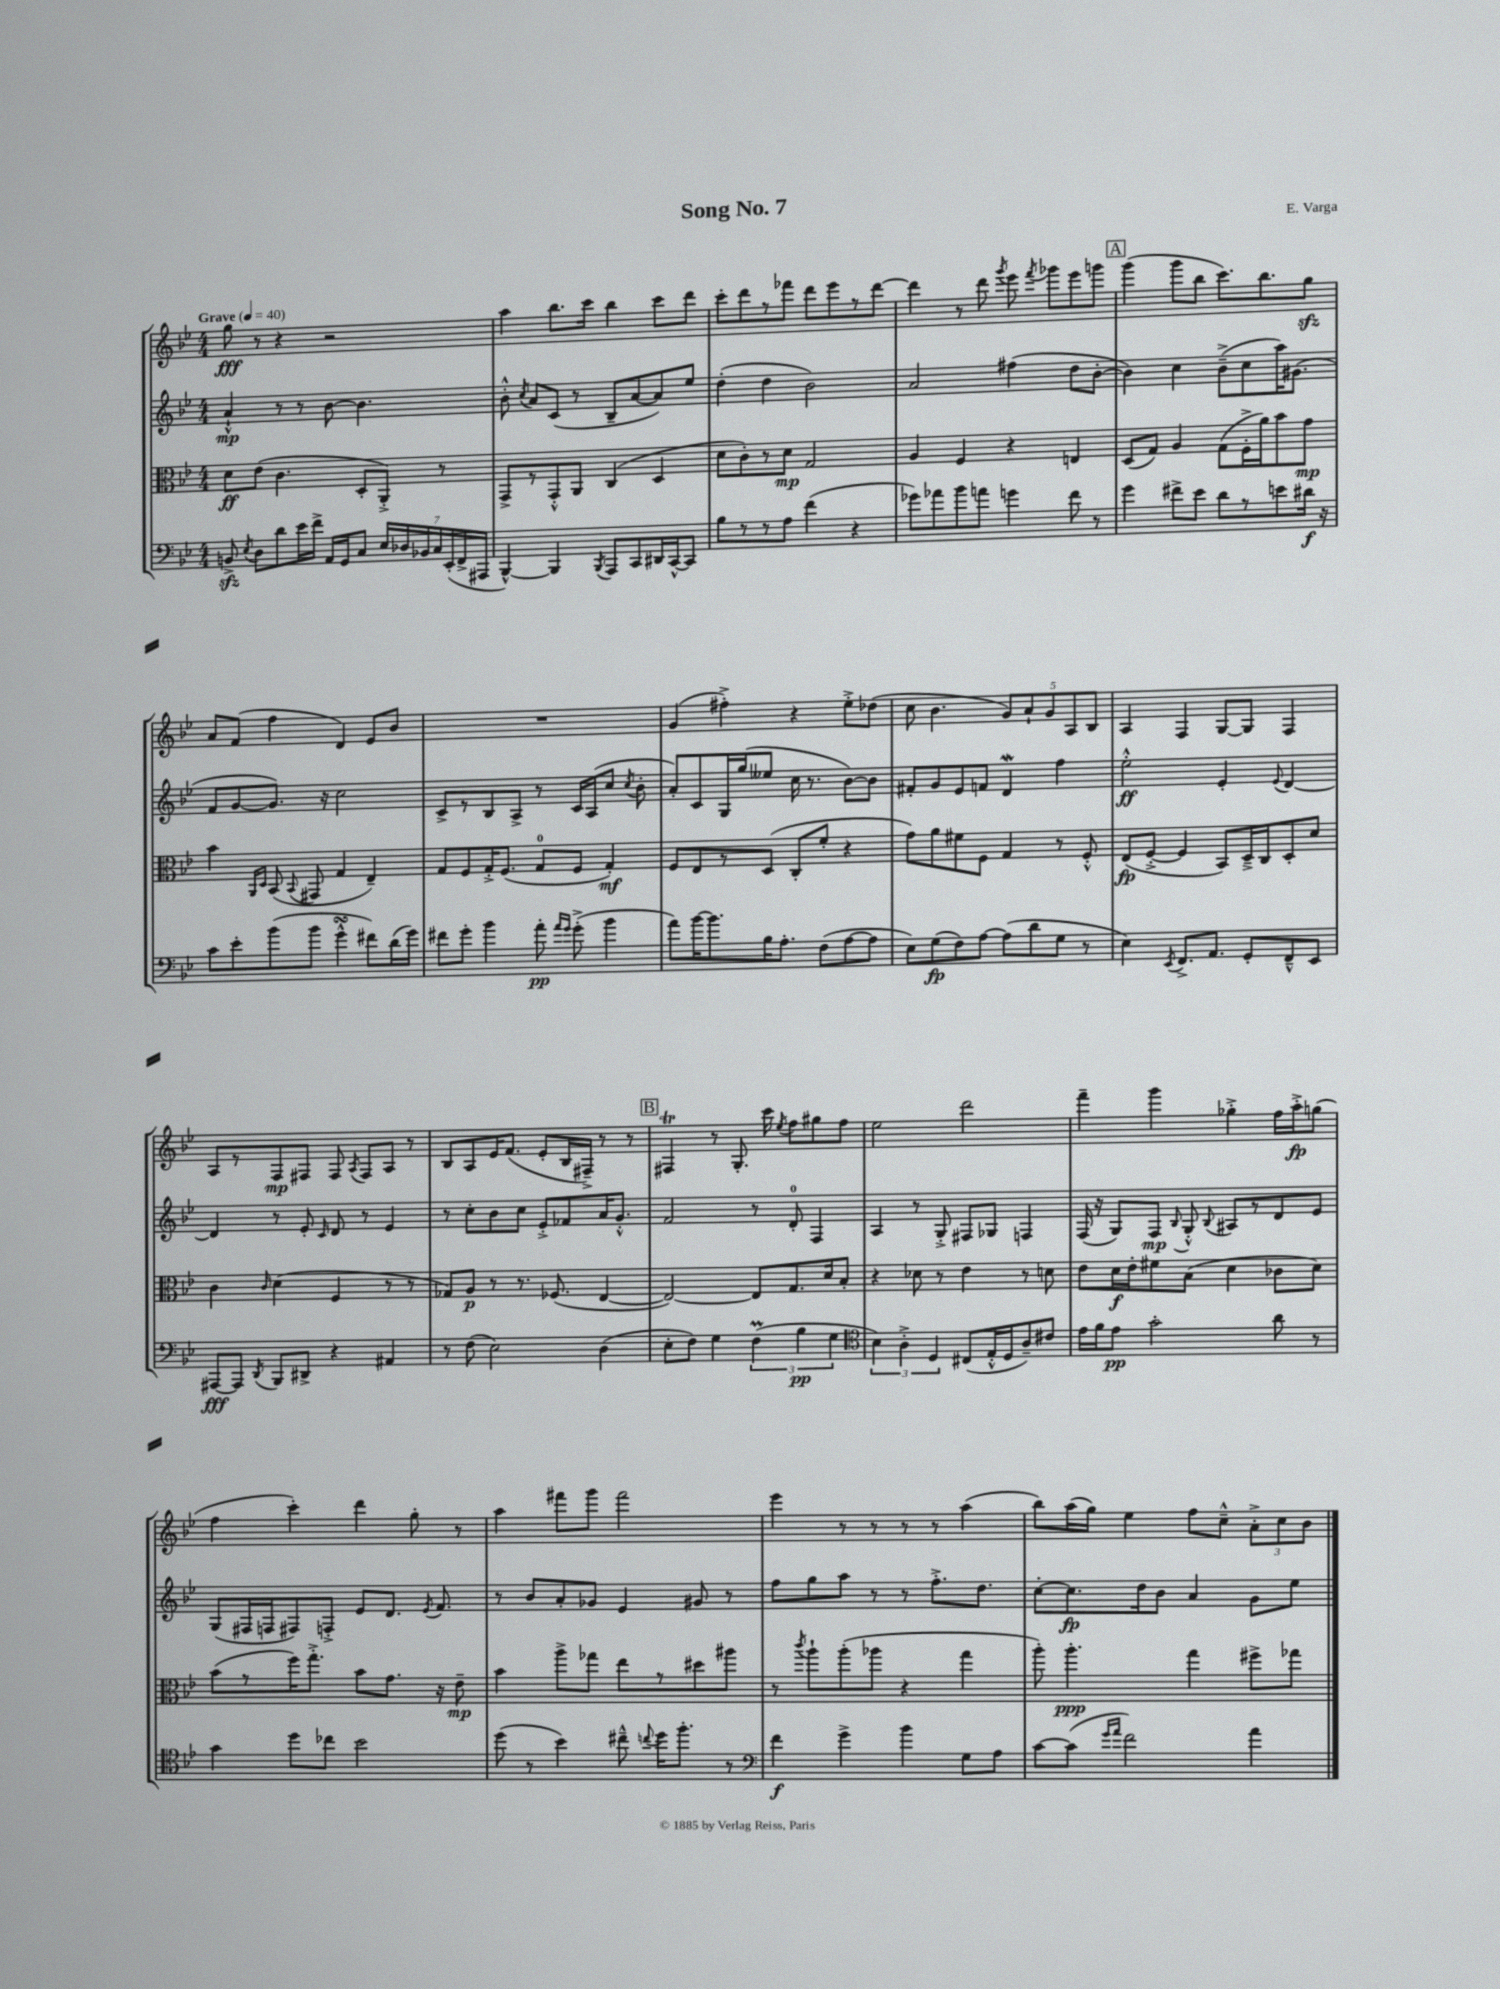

**kern	**dynam	**kern	**dynam	**kern	**dynam	**kern	**dynam
*part4	*part4	*part3	*part3	*part2	*part2	*part1	*part1
*staff4	*staff4	*staff3	*staff3	*staff2	*staff2	*staff1	*staff1
*clefF4	*	*clefC3	*	*clefG2	*	*clefG2	*
*k[b-e-]	*	*k[b-e-]	*	*k[b-e-]	*	*k[b-e-]	*
*M4/4	*	*M4/4	*	*M4/4	*	*M4/4	*
*MM40	*	*MM40	*	*MM40	*	*MM40	*
=1	=1	=1	=1	=1	=1	=1	=1
!	!	!	!	!	!	!LO:TX:a:B:t=Grave	!
8BBnzz^/	.	8d\L	ff	4a`^^/	mp	8gg\	fff
8qE-/	.	.	.	.	.	.	.
8D\L	.	(8e-\J	.	.	.	8r	.
8d\	.	4.c\	.	8r	.	4r	.
16e-\L	.	.	.	8r	.	.	.
16f^\JJ	.	.	.	.	.	.	.
16AA/LL	.	.	.	[8b-\	.	2r	.
16GG/J	.	.	.	.	.	.	.
8C/J	.	8D'/L	.	4.b-\]	.	.	.
28E-/LL	.	8AA'^/J)	.	.	.	.	.
28D-X/	.	.	.	.	.	.	.
28BB-X/	.	.	.	.	.	.	.
28C/	.	.	.	.	.	.	.
.	.	8r	.	.	.	.	.
(28EE-'/	.	.	.	.	.	.	.
28FF^/	.	.	.	.	.	.	.
28AAA#X/JJ	.	.	.	.	.	.	.
=2	=2	=2	=2	=2	=2	=2	=2
[4BBB-^^/)	.	8GG^/L	.	8b-'^^\	.	4aa\	.
.	.	.	.	8qcc/	.	.	.
.	.	8r	.	8a/L	.	.	.
4BBB-/]	.	8GG'^^/	.	(8c/J	.	8.bb-\L	.
.	.	8AA/J	.	8r	.	.	.
.	.	.	.	.	.	16ccc\Jk	.
8qBBB-/	.	.	.	.	.	.	.
8AAA/L	.	(4C/	.	8B-~/L	.	4bb-\	.
8CC/	.	.	.	[8a/	.	.	.
16DD#X/L	.	4D/	.	8a/])	.	8ccc\L	.
[16CC^^/J	.	.	.	.	.	.	.
8CC/J]	.	.	.	8ee-/J	.	8ddd\J	.
=3	=3	=3	=3	=3	=3	=3	=3
8B-\L	.	8d\L	.	(4dd'\	.	8ccc'\L	.
8r	.	8c'\)	.	.	.	8ddd\	.
8r	.	8r	.	4dd\	.	8r	.
8A\J	.	8d\J	mp	.	.	8fff-X\J	.
(4f\	.	2G/	.	2b-\)	.	8ddd\L	.
.	.	.	.	.	.	8eee-\	.
4r	.	.	.	.	.	8r	.
.	.	.	.	.	.	[8ddd\J	.
=4	=4	=4	=4	=4	=4	=4	=4
8g-X\L)	.	4A/	.	2a/	.	4ddd\]	.
8a-X\	.	.	.	.	.	.	.
8b-\	.	4F/	.	.	.	8r	.
8an\J	.	.	.	.	.	8ddd\	.
.	.	.	.	.	.	8qggg/	.
4gn\	.	4r	.	(4ff#X\	.	8eee-\	.
.	.	.	.	.	.	8qfff/	.
.	.	.	.	.	.	8ggg-X\L	.
8f\	.	4En/	.	8dd\L	.	8eee-\	.
8r	.	.	.	[8b-'\J	.	8gggn\J	.
!!LO:REH:place=s1:t=A
=5	=5	=5	=5	=5	=5	=5	=5
4g\	.	(8D/L	.	4b-\])	.	(4ggg\	.
.	.	8G/J)	.	.	.	.	.
8f#X^\L	.	4A/	.	4cc\	.	8ggg\L	.
8e-\J	.	.	.	.	.	8bb-\J	.
8d\L	.	(8G\L	.	(8b-~^\L	.	8.ccc\L)	.
8r	.	16F'^\L	.	8cc\	.	.	.
.	.	16a\J)	.	.	.	8.bb-\	.
8en\	.	8b-\	.	16aa\K)	.	.	.
.	.	.	.	(8.g#X\J	.	.	.
16d#X\Jk	f	8g\J	mp	.	.	8ggzz\J	.
16r	.	.	.	.	.	.	.
!!LO:LB:g=z
=6	=6	=6	=6	=6	=6	=6	=6
8c\L	.	4b-\	.	8f/L	.	8a/L	.
8e-'\	.	.	.	[8g/	.	(8f/J	.
.	.	16qqAA/LL	.	.	.	.	.
.	.	16qqD/JJ	.	.	.	.	.
(8b-\	.	(8BB-/	.	8.g/J])	.	4ff\	.
.	.	8qqBB-/	.	.	.	.	.
8b-\J	.	8GG#X/	.	.	.	.	.
.	.	.	.	16r	.	.	.
4gsSSS^^\	.	4G/	.	2cc\	.	4d/)	.
8f#X\L)	.	4E-~/)	.	.	.	8e-/L	.
(16d\L	.	.	.	.	.	8b-/J	.
16g\JJ)	.	.	.	.	.	.	.
=7	=7	=7	=7	=7	=7	=7	=7
8f#X\L	.	8G/L	.	8c^/L	.	1r	.
8g'\J	.	8F/	.	8r	.	.	.
4b-\	.	16G'^/K	.	8B-/	.	.	.
.	.	(8.F/J	.	.	.	.	.
.	.	.	.	8A^/J	.	.	.
8a'\	pp	8G/L	.	8r	.	.	.
16qqa/LL	.	.	.	.	.	.	.
16qqg/JJ	.	.	.	.	.	.	.
(8g'^\	.	8F/J	.	16c/LL	.	.	.
.	.	.	.	(16A/J	.	.	.
4b-\	.	4G'/)	mf	8cc/J	.	.	.
.	.	.	.	8qcc/	.	.	.
.	.	.	.	8b-'\	.	.	.
=8	=8	=8	=8	=8	=8	=8	=8
8a\L)	.	8F/L	.	8a'/L)	.	(4g/	.
[16b-\K	.	8E-/	.	8c/	.	.	.
8.b-\]	.	.	.	.	.	.	.
.	.	8r	.	16G/L	.	4ff#X'^\)	.
.	.	.	.	(16gg/J	.	.	.
16B-\K	.	(8D/J	.	8ee--X/J	.	.	.
8.A'\J	.	.	.	.	.	.	.
.	.	8C'/L	.	16cc\	.	4r	.
.	.	.	.	8.r	.	.	.
(8F\L	.	8f'/J	.	.	.	.	.
[8A\	.	4r	.	[8b-\L)	.	8ee-'^\L	.
8A\J]	.	.	.	8b-\J]	.	(8dd-X\J	.
=9	=9	=9	=9	=9	=9	=9	=9
8E-\L)	.	8g\L)	.	8f#X'/L	.	8cc\	.
(8G\	fp	8a\	.	8g/	.	4.b-\	.
8F\)	.	8f#X\	.	8e-/	.	.	.
[8A\J	.	8F\J	.	8fn/J	.	.	.
(8A\L]	.	4G/	.	4dW/	.	10g/L)	.
.	.	.	.	.	.	10a`/	.
8d\	.	.	.	.	.	.	.
.	.	.	.	.	.	10g/	.
8G\J	.	8r	.	4ff\	.	.	.
.	.	.	.	.	.	10A/	.
8r	.	8F'^^/	.	.	.	.	.
.	.	.	.	.	.	10B-/J	.
=10	=10	=10	=10	=10	=10	=10	=10
4E-\)	.	(8E-/L	fp	2ee-'^^\	ff	4A/	.
.	.	[8F'^/J	.	.	.	.	.
8qEE-/	.	.	.	.	.	.	.
8.FF^/L	.	4F/]	.	.	.	4F/	.
8.AA/J	.	.	.	.	.	.	.
.	.	8BB-/L)	.	4e-'/	.	[8G/L	.
8GG'/L	.	16D~^/L	.	.	.	8G/J]	.
.	.	16C/J	.	.	.	.	.
.	.	.	.	8qqe-/	.	.	.
8FF~^^/	.	8D'/	.	[4d/	.	4F/	.
8EE-/J	.	8d/J	.	.	.	.	.
!!LO:LB:g=z
=11	=11	=11	=11	=11	=11	=11	=11
[8AAA#X/L	fff	4c\	.	4d/]	.	8A/L	.
8AAA#/J]	.	.	.	.	.	8r	.
8qDD/	.	16qqc/	.	.	.	.	.
8BBB-/L	.	(4d\	.	8r	.	8F/	mp
8DD#X^/J	.	.	.	8e-'/	.	8F#X/J	.
.	.	.	.	16qqc/	.	.	.
4r	.	4F/	.	8d/	.	8F#/	.
.	.	.	.	.	.	8qA/	.
.	.	.	.	8r	.	8F#/L	.
4AA#X/	.	8r	.	4e-/	.	8A/J	.
.	.	8r	.	.	.	8r	.
=12	=12	=12	=12	=12	=12	=12	=12
8r	.	8G-X/L)	.	8r	.	8B-/L	.
(8F\	.	8A/J	p	8cc'\L	.	8A/	.
2E-\)	.	8r	.	8b-\	.	16e-/K	.
.	.	.	.	.	.	(8.f/J	.
.	.	8.r	.	8cc\J	.	.	.
.	.	.	.	8e-'^/L	.	8e-'/L	.
.	.	(8.F-X/	.	.	.	.	.
.	.	.	.	8f-X/	.	16B-/L	.
.	.	.	.	.	.	16F#X~^/JJ)	.
(4D\	.	[4E-/	.	16a/K	.	8r	.
.	.	.	.	8.g'^^/J	.	.	.
.	.	.	.	.	.	8r	.
!!LO:REH:place=s1:t=B
=13	=13	=13	=13	=13	=13	=13	=13
8E-'\L	.	2E-/_)	.	2f/	.	4F#Xt/	.
8F\J)	.	.	.	.	.	.	.
4G\	.	.	.	.	.	8r	.
.	.	.	.	.	.	8.G'/	.
(6FM\	.	8E-/L]	.	8r	.	.	.
.	.	.	.	.	.	16ccc\	.
.	.	.	.	.	.	8qee-/	.
.	.	8.G/	.	8d'/	.	8ff\L	.
6B-\	pp	.	.	.	.	.	.
.	.	.	.	4F/	.	8gg#X\	.
.	.	16d/k	.	.	.	.	.
6G\	.	.	.	.	.	.	.
.	.	8B-'/J	.	.	.	8ff\J	.
=14	=14	=14	=14	=14	=14	=14	=14
*clefC4	*	*	*	*	*	*	*
6B-\)	.	4r	.	4A/	.	2ee-\	.
6A'^\	.	.	.	.	.	.	.
.	.	8d-X\	.	8r	.	.	.
6D/	.	.	.	.	.	.	.
.	.	8r	.	8G'^/	.	.	.
(8C#X/L	.	4e-\	.	8F#X/L	.	2ddd\	.
16E-'^^/L	.	.	.	8G-X/J	.	.	.
16D/J	.	.	.	.	.	.	.
8A~/)	.	8r	.	4Fn/	.	.	.
8c#X/J	.	8dn\	.	.	.	.	.
=15	=15	=15	=15	=15	=15	=15	=15
16e-\LL	.	8e-\L	.	(16F/	.	4fff~\	.
16f\J	.	.	.	16r	.	.	.
8e-\J	pp	16d\L	f	8G/L)	.	.	.
.	.	16e-'\J	.	.	.	.	.
2g'\	.	8f#X\	.	8F/J	mp	4ggg\	.
.	.	.	.	8qqB-/	.	.	.
.	.	(8B-\J	.	8G'^^/	.	.	.
.	.	.	.	8qqB-/	.	.	.
.	.	4d\	.	8A#X/L	.	4gg-X'^\	.
.	.	.	.	8r	.	.	.
8a\	.	8c-X\L	.	8d/	.	16ff\LL	.
.	.	.	.	.	.	16aa'^\J	fp
8r	.	8d\J)	.	8e-/J	.	(8ggn\J	.
!!LO:LB:g=z
=16	=16	=16	=16	=16	=16	=16	=16
4g\	.	(8b-\L	.	(8G/L	.	4ff\	.
.	.	8r	.	16F#X/L	.	.	.
.	.	.	.	16Fn/J	.	.	.
8dd\L	.	16ff\K)	.	8F#X/)	.	4ccc'\)	.
.	.	8.gg'^\J	.	.	.	.	.
8cc-X\J	.	.	.	8Fn'^/J	.	.	.
2b-\	.	8b-\L	.	8e-/L	.	4ddd\	.
.	.	8.g\J	.	8.d/J	.	.	.
.	.	.	.	.	.	8gg'\	.
.	.	.	.	8qe-/	.	.	.
.	.	16r	.	8.f/	.	.	.
.	.	8e-~\	mp	.	.	8r	.
=17	=17	=17	=17	=17	=17	=17	=17
(8dd\	.	4b-\	.	8r	.	4aa\	.
8r	.	.	.	8b-/L	.	.	.
4b-\)	.	8aa^\L	.	8a'/	.	8fff#X\L	.
.	.	8gg-X\J	.	8g-X/J	.	8ggg\J	.
8cc#X~^^\	.	8ee-\L	.	4e-/	.	2fff#\	.
8qqccn/	.	.	.	.	.	.	.
16dd\KL	.	8r	.	.	.	.	.
8.ff'\J	.	.	.	.	.	.	.
.	.	8dd#X\	.	8g#X/	.	.	.
8r	.	8aa#X\J	.	8r	.	.	.
=18	=18	=18	=18	=18	=18	=18	=18
*clefF4	*	*	*	*	*	*	*
4f\	f	8r	.	8ff\L	.	4eee-\	.
.	.	8qccc/	.	.	.	.	.
.	.	8aa`\L	.	8gg\	.	.	.
4g^\	.	(8aa'\	.	8aa\J	.	8r	.
.	.	8aa-X\J	.	8r	.	8r	.
4b-\	.	4r	.	8r	.	8r	.
.	.	.	.	8.ff'^\L	.	8r	.
8G\L	.	4gg\	.	.	.	(4aa\	.
.	.	.	.	8.dd\J	.	.	.
8A\J	.	.	.	.	.	.	.
=19	=19	=19	=19	=19	=19	=19	=19
[8c\L	.	8aa'\)	.	[8cc'\L	.	8bb-\L)	.
(8c\J]	.	4.aa'\	ppp	8.cc\]	fp	(16aa\L	.
.	.	.	.	.	.	16gg\JJ)	.
16qqg/LL	.	.	.	.	.	.	.
16qqa/JJ	.	.	.	.	.	.	.
2f\)	.	.	.	.	.	4ee-\	.
.	.	.	.	16dd\k	.	.	.
.	.	.	.	8b-\J	.	.	.
.	.	4gg\	.	4a/	.	8ff\L	.
.	.	.	.	.	.	8cc~^^\J	.
4a\	.	8ff#X^\L	.	8g\L	.	12a'^\L	.
.	.	.	.	.	.	12cc\	.
.	.	8gg-X\J	.	8ee-\J	.	.	.
.	.	.	.	.	.	12b-\J	.
==	==	==	==	==	==	==	==
*-	*-	*-	*-	*-	*-	*-	*-
